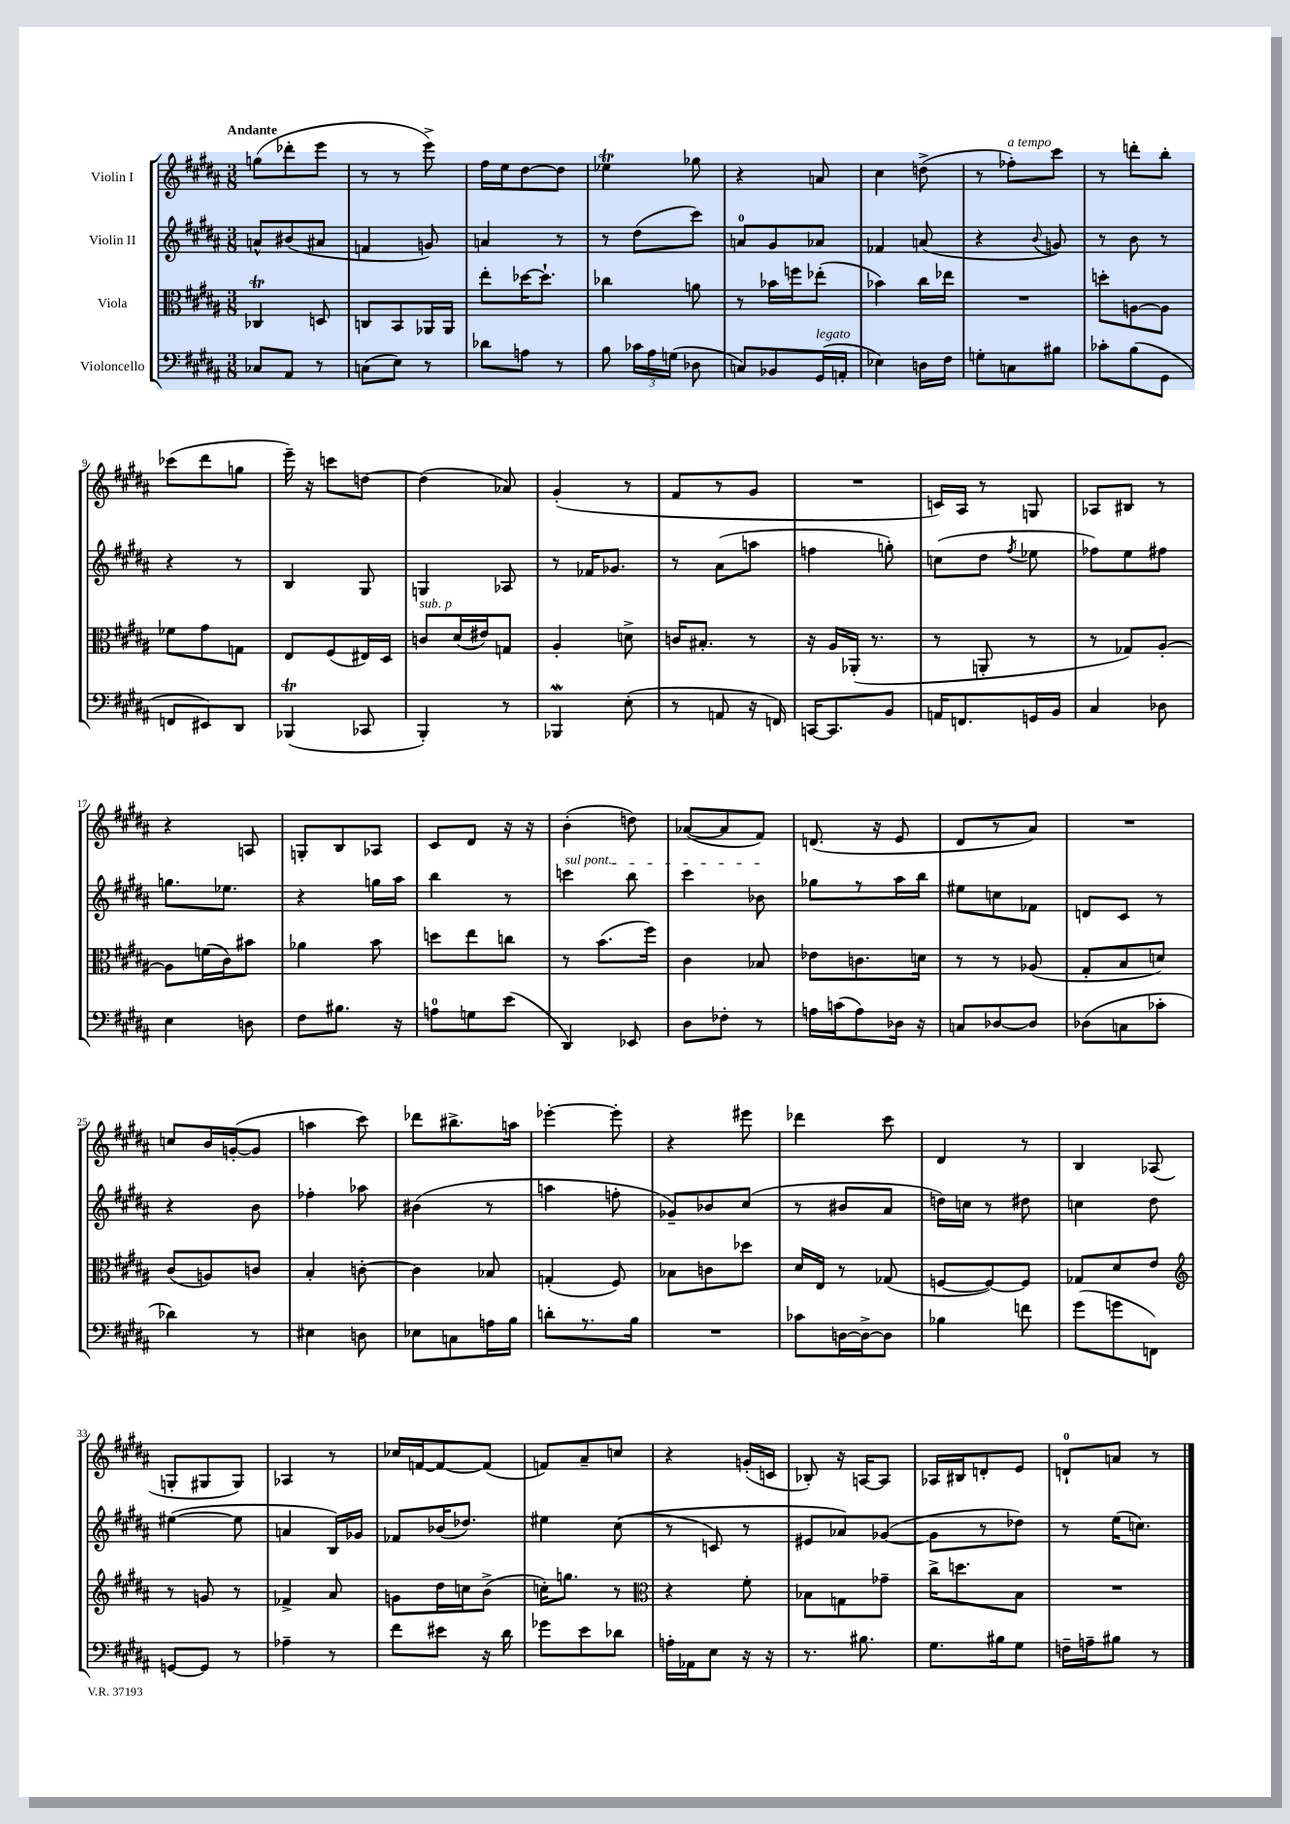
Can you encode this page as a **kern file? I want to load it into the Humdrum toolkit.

**kern	**kern	**kern	**kern
*staff4	*staff3	*staff2	*staff1
*clefF4	*clefC3	*clefG2	*clefG2
*k[f#c#g#d#a#]	*k[f#c#g#d#a#]	*k[f#c#g#d#a#]	*k[f#c#g#d#a#]
*M3/8	*M3/8	*M3/8	*M3/8
8C-	4C-	8a^^	(8gg
8AA#	.	(8b#	8ddd-'
8r	8D	8a#	8eee
=	=	=	=
(8C	8C	4f	8r
8E)	8BB	.	8r
8r	16AA-	8g)	8eee^)
.	16AA-	.	.
=	=	=	=
8d-	8ee'	4a	16ff#
.	.	.	16ee
8A	[16dd-	.	[8dd#
.	8.dd-`]	.	.
8r	.	8r	8dd#]
=	=	=	=
8B	4cc-	8r	4ee-
24c-	.	(8dd#	.
24A#	.	.	.
(24G	.	.	.
8D-	8a	8ccc#)	8gg-
=	=	=	=
8C)	8r	8a	4r
8BB-	16b-	8g#	.
.	16ff	.	.
(16GG#	(8ee-'	8a-	8a
16AA'	.	.	.
=	=	=	=
4E-)	4b-)	4f-	4cc#
16D	16cc#	(8a	(8dd^
16F#	16ee-	.	.
=	=	=	=
8G'	4.r	4r	8r
8C	.	.	8ff-')
.	.	8qqb	.
8B#	.	8g)	8ccc#
=	=	=	=
8c-'	8dd'	8r	8r
(8B	[8A	8b	8ddd'
8GG#	8A]	8r	8bb'
=	=	=	=
8FF	8f-	4r	(8ccc-
8EE#)	8g#	.	8ddd#
8DD#	8G	8r	8gg
=	=	=	=
(4BBB-	8E	4B	16eee~)
.	.	.	16r
.	(8F#	.	8ccc
8CC-	16E#)	8G#	[8dd
.	16D#	.	.
=	=	=	=
4BBB')	8c	4G	(4dd]
.	(16d#	.	.
.	16e#)	.	.
8r	8G	8A-	8a-)
=	=	=	=
4BBB-	4A#'	8r	(4g#'
.	.	16f-	.
.	.	8.g-	.
(8E'	8d^	.	8r
=	=	=	=
8r	16c	8r	8f#
.	8.B#'	.	.
8AA	.	(8a#	8r
16r	8r	8aa	8g#
16FF)	.	.	.
=	=	=	=
[16CC	16r	4ff	4.r
8.CC]	16A#	.	.
.	(16AA-'	.	.
.	8.r	.	.
8BB	.	8gg')	.
=	=	=	=
16AA	8r	(8cc	16c)
8.FF	.	.	16A#
.	8AA'	8dd#	8r
.	.	8qff#	.
16GG	8r	8ee-	8G
16BB	.	.	.
=	=	=	=
4C#	8r	8ff-)	8A-
.	8G-)	8ee	8B#
8D-	[8A#'	8ff#	8r
=	=	=	=
4E	8A#]	8.gg	4r
.	(16f	.	.
.	16c#)	8.ee-	.
8D	8b#	.	8A
=	=	=	=
8F#	4a-	4r	8G'
8.B#	.	.	8B
.	8b	16gg	8A-
16r	.	16aa#	.
=	=	=	=
8A	8dd	4bb	8c#
8G	8ee	.	8d#
(8e	8cc	8r	16r
.	.	.	16r
=	=	=	=
4DD#)	8r	4ccc	(4b'
.	(8.b	.	.
8EE-	.	8bb	8dd)
.	16ff#)	.	.
=	=	=	=
8D#	4c#	4ccc#	([8a-
8F-'	.	.	8a-]
8r	8B-	8b-	8f#)
=	=	=	=
16A	8e-	8gg-	(8.d
(16c	.	.	.
8A)	8.c	8r	.
.	.	.	16r
16D-	.	16aa#	8e
16r	16d	16bb	.
=	=	=	=
8C	8r	8ee#	8d#
[8D-	8r	8cc	8r
8D-]	(8A-	8f-	8a#)
=	=	=	=
(8D-	8G#'	8d	4.r
8C	8B	8c#	.
8c-'	8d)	8r	.
=	=	=	=
4d-)	(8c#	4r	8cc
.	8A)	.	16b
.	.	.	([16g'
8r	8c	8b	8g]
=	=	=	=
4E#	4B'	4ff-'	4aa
8D	[8c'	8aa-	8ccc#)
=	=	=	=
8E-	4c]	(4b#	8ddd-
8C	.	.	8.bb#^
16A	8B-	8r	.
16B	.	.	16aa
=	=	=	=
8d'	(4G'	4aa	[4eee-'
8.r	.	.	.
.	8F#)	8ff'	8eee-']
16B	.	.	.
=	=	=	=
4.r	8B-	8g-~)	4r
.	8c	8b-	.
.	8dd-	(8cc#	8eee#
=	=	=	=
8c-	16d#	8r	4ddd-
.	16E	.	.
[16D	8r	8b#	.
16D^_	.	.	.
8D]	(8G-	8a#	8ccc#
=	=	=	=
4B-	[8F	16dd)	4d#
.	.	16cc	.
.	8F_)	8r	.
8f	8F]	8dd#	8r
=	=	=	=
(8g#	8G-	4cc	4B
8g	8d#	.	.
8FF)	8e	8dd#	(8A-
=	=	=	=
*	*clefG2	*	*
[8GG	8r	([4ee#	8G'
8GG]	8g	.	8G#
8r	8r	8ee#]	8G#)
=	=	=	=
4A-~	4f-^	4a	4A-
8r	8a#	16B)	8r
.	.	16g-	.
=	=	=	=
8f#	8g	8f-	16cc-
.	.	.	[16f
8e#	16dd#	(16b-	8f_
.	16cc	8.dd-)	.
16r	(8b^	.	(8f]
16d#	.	.	.
=	=	=	=
8g-	16cc')	4ee#	8f)
.	8.gg	.	.
8e	.	.	8a#~
8d-	8r	&((8cc#	8cc
=	=	=	=
*	*clefC3	*	*
16A'	4r	8r	4r
16AA-	.	.	.
8E	.	8c)	.
16r	8f#'	8r	(16g'
16r	.	.	16c
=	=	=	=
8.r	8B-	8e#	8B-')
.	8G	8a-&)	16r
8.B#	.	.	[16A
.	8g-~	([8g-	8A]
=	=	=	=
8.G#	16cc#^	8g-]	16A-
.	8.dd	.	16B#
.	.	8r	8d'
16B#	.	.	.
8G#	8B	8dd-)	8e
=	=	=	=
16F~	4.r	8r	8d`
16A~	.	.	.
8B#	.	(16ee	8a
.	.	8.cc)	.
8r	.	.	8r
==	==	==	==
*-	*-	*-	*-
